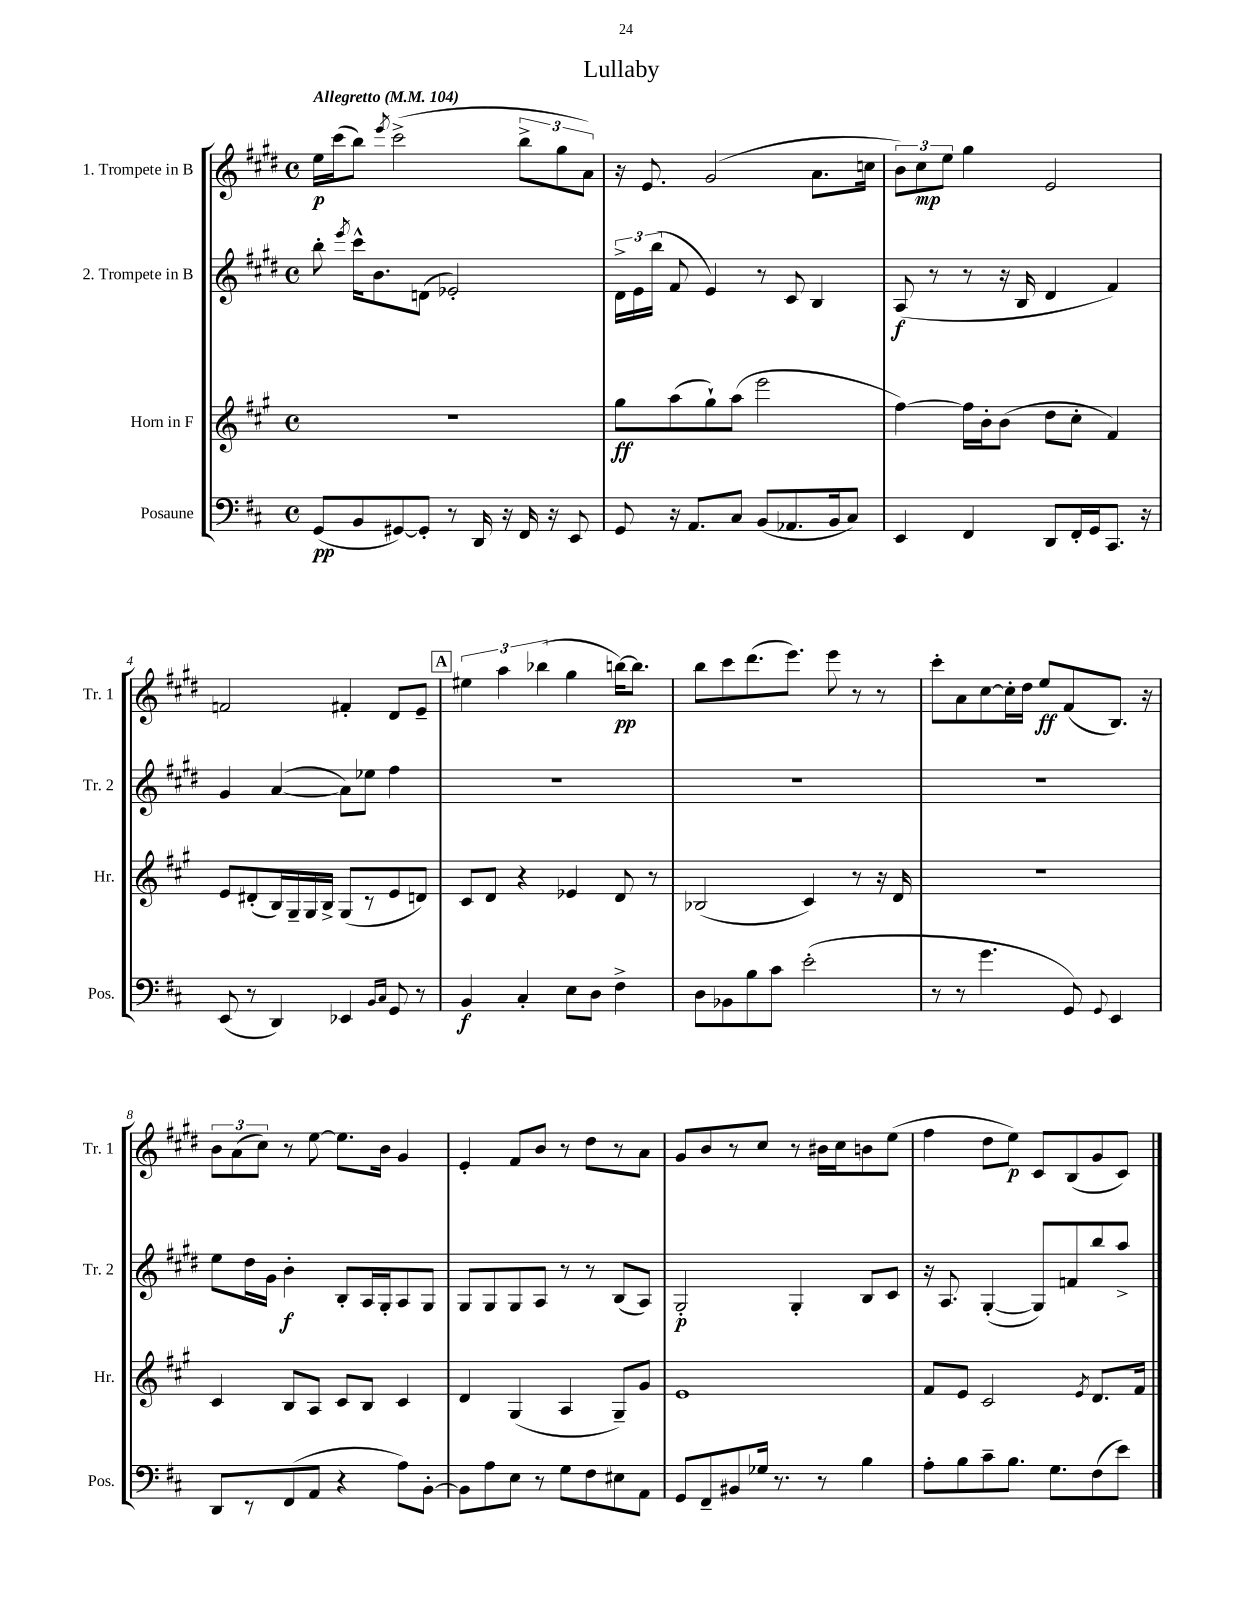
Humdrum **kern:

**kern	**dynam	**kern	**dynam	**kern	**dynam	**kern	**dynam
*part4	*part4	*part3	*part3	*part2	*part2	*part1	*part1
*staff4	*staff4	*staff3	*staff3	*staff2	*staff2	*staff1	*staff1
*I"Posaune	*	*I"Horn in F	*	*I"2. Trompete in B	*	*I"1. Trompete in B	*
*I'Pos.	*	*I'Hr.	*	*I'Tr. 2	*	*I'Tr. 1	*
*clefF4	*	*clefG2	*	*clefG2	*	*clefG2	*
*k[f#c#]	*	*k[f#c#g#]	*	*k[f#c#g#d#]	*	*k[f#c#g#d#]	*
*M4/4	*	*M4/4	*	*M4/4	*	*M4/4	*
*met(c)	*	*met(c)	*	*met(c)	*	*met(c)	*
*MM104	*	*MM104	*	*MM104	*	*MM104	*
=1	=1	=1	=1	=1	=1	=1	=1
!	!	!	!	!	!	!LO:TX:a:B:t=Allegretto	!
(8GG/L	pp	1r	.	8bb'\	.	16ee\LL	p
.	.	.	.	.	.	(16ccc#\J	.
.	.	.	.	8qeee/	.	.	.
8BB/	.	.	.	16ccc#^^\KL	.	8bb\J)	.
.	.	.	.	8.b\	.	.	.
.	.	.	.	.	.	8qeee/	.
[8GG#X/)	.	.	.	.	.	(2ccc#^\	.
8GG#'/J]	.	.	.	(8dn\J	.	.	.
8r	.	.	.	2e-X'/)	.	.	.
16DD/	.	.	.	.	.	.	.
16r	.	.	.	.	.	.	.
16FF#/	.	.	.	.	.	12bb^\L	.
16r	.	.	.	.	.	.	.
.	.	.	.	.	.	12gg#\	.
8EE/	.	.	.	.	.	.	.
.	.	.	.	.	.	12a\J)	.
=2	=2	=2	=2	=2	=2	=2	=2
8GG/	.	8gg#\L	ff	24d#^\LL	.	16r	.
.	.	.	.	24e\	.	.	.
.	.	.	.	.	.	8.e/	.
.	.	.	.	(24bb\JJ	.	.	.
16r	.	(8aa\	.	8f#/	.	.	.
8.AA/L	.	.	.	.	.	.	.
.	.	8gg#`\)	.	4e/)	.	(2g#/	.
8C#/J	.	(8aa\J	.	.	.	.	.
(8BB/L	.	2eee\	.	8r	.	.	.
8.AA-X/	.	.	.	8c#/	.	.	.
.	.	.	.	4B/	.	8.a\L	.
16BB/k	.	.	.	.	.	.	.
8C#/J)	.	.	.	.	.	.	.
.	.	.	.	.	.	16ccn\Jk	.
=3	=3	=3	=3	=3	=3	=3	=3
4EE/	.	[4ff#\)	.	(8A/	f	12b\L)	.
.	.	.	.	.	.	12cc#\	mp
.	.	.	.	8r	.	.	.
.	.	.	.	.	.	12ee\J	.
4FF#/	.	16ff#\LL]	.	8r	.	4gg#\	.
.	.	16b'\J	.	.	.	.	.
.	.	(8b\J	.	16r	.	.	.
.	.	.	.	16B/	.	.	.
8DD/L	.	8dd\L	.	4d#/	.	2e/	.
16FF#'/L	.	8cc#'\J	.	.	.	.	.
16GG/J	.	.	.	.	.	.	.
8.CC#/J	.	4f#/)	.	4f#/)	.	.	.
16r	.	.	.	.	.	.	.
!!LO:LB:g=z
=4	=4	=4	=4	=4	=4	=4	=4
(8EE/	.	8e/L	.	4g#/	.	2fn/	.
8r	.	(8d#X'/	.	.	.	.	.
4DD/)	.	16B/L)	.	([4a/	.	.	.
.	.	16G#~/	.	.	.	.	.
.	.	16G#/	.	.	.	.	.
.	.	16B^/JJ	.	.	.	.	.
4EE-X/	.	(8G#/L	.	8a\L])	.	4f#X'/	.
.	.	8r	.	8ee-X\J	.	.	.
16qqBB/LL	.	.	.	.	.	.	.
16qqC#/JJ	.	.	.	.	.	.	.
8GG/	.	8e/	.	4ff#\	.	8d#/L	.
8r	.	8dn/J)	.	.	.	8e~/J	.
!!LO:REH:place=s1:t=A
=5	=5	=5	=5	=5	=5	=5	=5
4BB/	f	8c#/L	.	1r	.	6ee#X\	.
.	.	8d/J	.	.	.	.	.
.	.	.	.	.	.	6aa\	.
4C#'/	.	4r	.	.	.	.	.
.	.	.	.	.	.	(6bb-X\	.
8E\L	.	4e-X/	.	.	.	4gg#\	.
8D\J	.	.	.	.	.	.	.
4F#^\	.	8d/	.	.	.	[16bbn\KL)	pp
.	.	.	.	.	.	8.bb\J]	.
.	.	8r	.	.	.	.	.
=6	=6	=6	=6	=6	=6	=6	=6
8D\L	.	(2B-X/	.	1r	.	8bb\L	.
8BB-X\	.	.	.	.	.	8ccc#\	.
8B\	.	.	.	.	.	(8.ddd#\	.
8c#\J	.	.	.	.	.	.	.
.	.	.	.	.	.	8.eee\J)	.
(2e'\	.	4c#/)	.	.	.	.	.
.	.	.	.	.	.	8eee\	.
.	.	8r	.	.	.	8r	.
.	.	16r	.	.	.	8r	.
.	.	16d/	.	.	.	.	.
=7	=7	=7	=7	=7	=7	=7	=7
8r	.	1r	.	1r	.	8ccc#'\L	.
8r	.	.	.	.	.	8a\	.
4.g\	.	.	.	.	.	[8cc#\	.
.	.	.	.	.	.	16cc#'\L]	.
.	.	.	.	.	.	16dd#\JJ	.
.	.	.	.	.	.	8ee/L	ff
8GG/)	.	.	.	.	.	(8f#/	.
8qqGG/	.	.	.	.	.	.	.
4EE/	.	.	.	.	.	8.B/J)	.
.	.	.	.	.	.	16r	.
!!LO:LB:g=z
=8	=8	=8	=8	=8	=8	=8	=8
8DD/L	.	4c#/	.	8ee\L	.	12b\L	.
.	.	.	.	.	.	(12a\	.
8r	.	.	.	16dd#\L	.	.	.
.	.	.	.	.	.	12cc#\J)	.
.	.	.	.	16g#\JJ	.	.	.
(8FF#/	.	8B/L	.	4b'\	f	8r	.
8AA/J	.	8A/J	.	.	.	[8ee\	.
4r	.	8c#/L	.	8B'/L	.	8.ee\L]	.
.	.	8B/J	.	16A/L	.	.	.
.	.	.	.	16G#'/J	.	16b\Jk	.
8A\L)	.	4c#/	.	8A/	.	4g#/	.
[8BB'\J	.	.	.	8G#/J	.	.	.
=9	=9	=9	=9	=9	=9	=9	=9
8BB\L]	.	4d/	.	8G#/L	.	4e'/	.
8A\	.	.	.	8G#/	.	.	.
8E\J	.	(4G#/	.	8G#/	.	8f#/L	.
8r	.	.	.	8A/J	.	8b/J	.
8G\L	.	4A/	.	8r	.	8r	.
8F#\	.	.	.	8r	.	8dd#\L	.
8E#X\	.	8G#~/L)	.	(8B/L	.	8r	.
8AA\J	.	8g#/J	.	8A/J)	.	8a\J	.
=10	=10	=10	=10	=10	=10	=10	=10
8GG/L	.	1e	.	2G#'/	p	8g#/L	.
8FF#~/	.	.	.	.	.	8b/	.
8BB#X/	.	.	.	.	.	8r	.
16G-X/Jk	.	.	.	.	.	8cc#/J	.
8.r	.	.	.	.	.	.	.
.	.	.	.	4G#'/	.	8r	.
8r	.	.	.	.	.	16b#X\LL	.
.	.	.	.	.	.	16cc#\J	.
4B\	.	.	.	8B/L	.	8bn\	.
.	.	.	.	8c#/J	.	(8ee\J	.
=11	=11	=11	=11	=11	=11	=11	=11
8A'\L	.	8f#/L	.	16r	.	4ff#\	.
.	.	.	.	8.A/	.	.	.
8B\	.	8e/J	.	.	.	.	.
8c#~\	.	2c#/	.	([4G#'/	.	8dd#\L	.
8.B\J	.	.	.	.	.	8ee\J)	p
.	.	.	.	8G#/L])	.	8c#/L	.
8.G\L	.	.	.	.	.	.	.
.	.	.	.	8fn/	.	(8B/	.
.	.	8qe/	.	.	.	.	.
(8F#\	.	8.d/L	.	8bb/	.	8g#/	.
8e\J)	.	.	.	8aa^/J	.	8c#/J)	.
.	.	16f#/Jk	.	.	.	.	.
==	==	==	==	==	==	==	==
*-	*-	*-	*-	*-	*-	*-	*-
